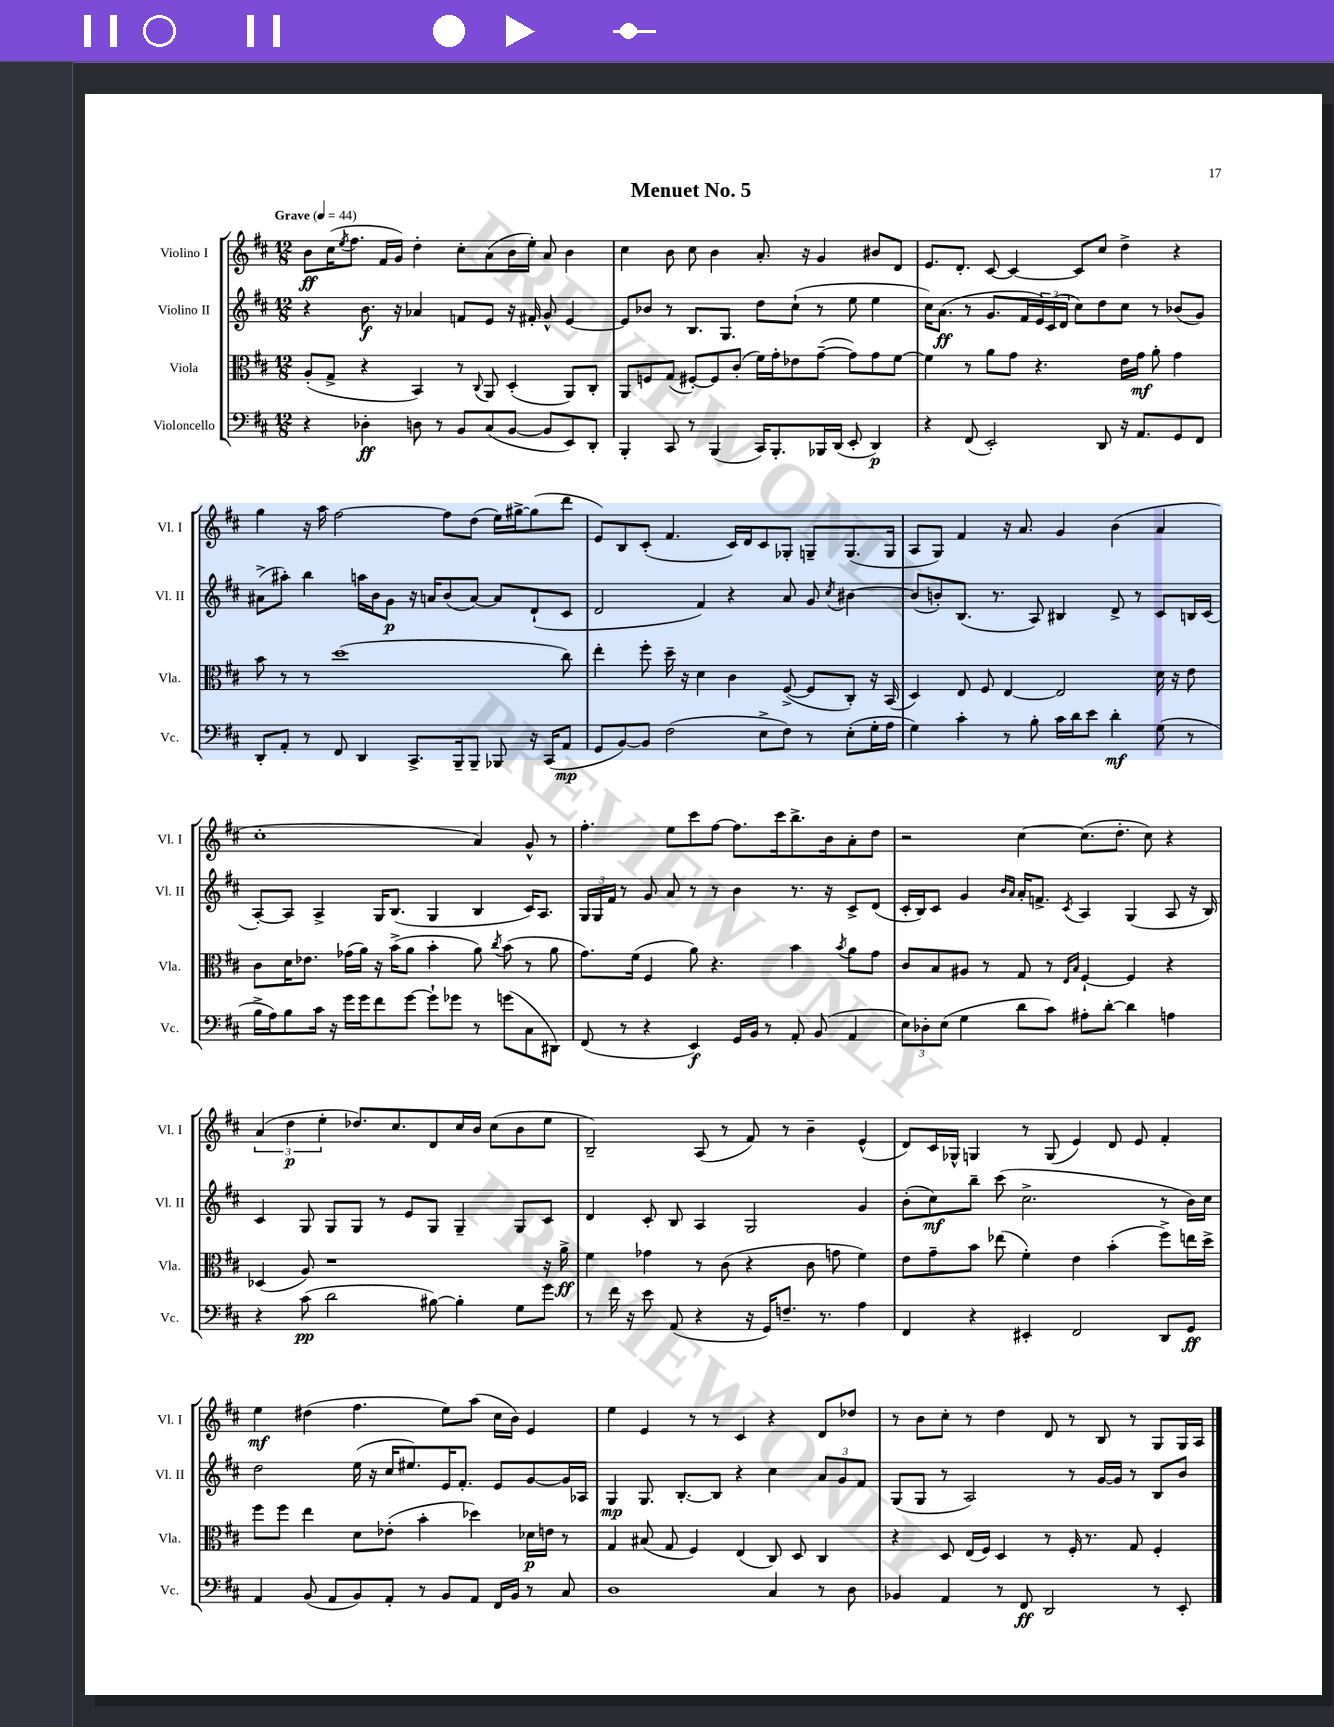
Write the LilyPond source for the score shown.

\header { title = "Menuet No. 5" }
<<
\new StaffGroup <<
\new Staff = "s0" \with { instrumentName = "Violino I" shortInstrumentName = "Vl. I" } {
    \clef treble \key d \major \numericTimeSignature \time 12/8 \tempo "Grave" 4 = 44
    b'8\ff cis''16( \acciaccatura { e''8 } fis''8. fis'16 g'16) d''4-. cis''8-. a'8( b'16 e''16-.) a'8 b'4 |
    cis''4 b'8 cis''8 b'4 a'8.-. r16 g'4 bis'8 d'8 |
    e'8. d'8.-. cis'8~ cis'4~ cis'8 cis''8 d''4-> r4 |
    g''4 r16 a''16 fis''2~ fis''8 d''8( e''16) gis''16~-> gis''8( d'''8 |
    e'8) b8 cis'8-.( fis'4. cis'16) d'16 cis'8 ges8-. g8-- g8.( g16 |
    a8 g8) fis'4 r16 a'8. g'4 b'4( a'4 |
    cis''1-. a'4) g'8-^ r8 |
    fis''4.-. e''8 cis'''8 fis''8~ fis''8. cis'''16 b''8.-> b'16 a'8-. d''8 |
    r2 cis''4~ cis''8.( d''8.-. cis''8) r4 |
    \tuplet 3/2 { a'4( d''4\p e''4-. } des''8.) cis''8. d'8 cis''16 b'16 cis''8( b'8 e''8 |
    b2--) a8( r8 fis'8) r8 b'4-- e'4-^( |
    d'8) cis'16 ges16-^ g4 r8 g8( e'4) d'8 e'8 fis'4-. |
    e''4\mf dis''4( fis''4. e''8) a''8( cis''16 b'16) e'4 |
    e''4 e'4 r8 r8 cis'4 r4 d'8 des''8 |
    r8 b'8 cis''8-. r8 d''4 d'8 r8 b8 r8 g8 g16 a16 \bar "|." |
}
\new Staff = "s1" \with { instrumentName = "Violino II" shortInstrumentName = "Vl. II" } {
    \clef treble \key d \major \numericTimeSignature \time 12/8
    r4 b'8.\f r16 aes'4 f'8 e'8 r16 fis'16-. g'8-^ e'4~ |
    e'8 bes'8 r8 b8. g8. d''8 cis''8-!( r8 e''8 e''4 |
    cis''16) a'8.\ff( r8 g'8. fis'16 \tuplet 3/2 { e'16) cis'16( d'16 } cis''8) d''8 cis''8 r8 bes'8( g'8) |
    ais'8->( ais''8-.) b''4 a''16 b'16 g'8\p r16 a'16 b'8( a'8~) a'8 d'8-!( cis'8 |
    d'2 fis'4) r4 a'8 g'8 \acciaccatura { cis''8 } bis'4~ |
    bis'8( b'8-.) b8.( r8. a8) bis4 d'8-> r8 cis'8 b16 cis'16( |
    a8~-.) a8 a4-> g16 b8.( g4 b4 cis'16) a8. |
    \tuplet 3/2 { g16 g16 fis'16 } r8 g'8 a'8 r8 r8 b'4 r8. r16 cis'8-> d'8( |
    cis'16-. b16) cis'8 g'4 \grace { b'16 a'16 } a'16-. f'8.-> \acciaccatura { cis'8 } a4 g4( a8 r16 b16) |
    cis'4 g8 g8 g8 r8 e'8 g8 g4-- g8 cis'8 |
    d'4 cis'8-. b8 a4 g2 g'4 |
    b'8-.( cis''8\mf) b''8-- cis'''8( cis''2.-> r8 b'16) cis''16 |
    d''2 e''16( r16 cis''16 eis''8.) e'16 fis'8.-. e'8 g'8~ g'16 aes16 |
    g4\mp g8. b8.~-. b8 r4 cis''4 \tuplet 3/2 { a'8 g'8 fis'8 } |
    g8( g8 r8 a2) r8 g'16~ g'16 r8 b8 b'8 \bar "|." |
}
\new Staff = "s2" \with { instrumentName = "Viola" shortInstrumentName = "Vla." } {
    \clef alto \key d \major \numericTimeSignature \time 12/8
    a8-.( g8-> r4 b,4) r8 \appoggiatura { cis8 } a,8 d4-.( a,8) cis8-. |
    a,8 f8 g8( fis8~-.) fis8 cis'8-.( fis'16) g'16-. ees'8 g'8~--( g'8) g'8 fis'8~ |
    fis'4 r8 a'8 g'8 r4. e'16 g'16\mf a'8-. g'4 |
    b'8 r8 r8 d''1( cis''8) |
    e''4-. fis''8-. d''16-- r16 d'4 cis'4 fis8~->( fis8 cis8-.) r16 b,16( |
    d4) e8 fis8 e4~ e2 d'16 r16 e'8 |
    cis'8 d'16 ees'8. ges'16( a'16) r16 b'16->( a'8 b'4-. a'8) \acciaccatura { cis''8 } b'8( r8 a'8 |
    g'8.) fis'16( fis4 a'8) r4. b'4 \acciaccatura { b'8 } a'8 g'8 |
    cis'8 b8 ais8 r8 g8 r8 \grace { e16 b16 } fis4~-! fis4 r4 |
    des4( a8) r1 r16 a'16->\ff |
    fis'4 ges'4 r8 cis'8( r4 cis'8 g'8 fis'4) |
    e'8 g'8-- b'8 ees''8( fis'4-.) e'4 b'4-.( fis''8->) e''16 d''16-> |
    fis''8 fis''8 e''4 d'8 ees'8-.( b'4-. des''4) des'16\p e'16 r8 |
    g4 bis8( g8 fis4) e4( cis8) d8 cis4 |
    r4 d8 e16( fis16) d4 r8 fis16-. r8. g8 fis4-. \bar "|." |
}
\new Staff = "s3" \with { instrumentName = "Violoncello" shortInstrumentName = "Vc." } {
    \clef bass \key d \major \numericTimeSignature \time 12/8
    r4 des4-.\ff d8 r8 b,8 cis8( b,8~ b,8 e,8) d,8-. |
    b,,4-. cis,8 r8 b,,4( cis,16) b,,8.-. bes,,16 d,16( e,8-. d,4\p) |
    r4 fis,8( e,2-.) d,8 r16 a,8. g,8 fis,8 |
    d,8-. a,8-. r8 fis,8 d,4 cis,8.-> b,,16-- b,,8-- bes,,8 r16 cis,16( a,8\mp |
    g,8 b,8~) b,8 fis2( e8-> fis8) r8 e8-.( g16-. a16 |
    g4) cis'4-. r8 b8-. cis'16 d'16 e'8 d'4-.\mf g8( r8 |
    b16-> a16) b8 cis'16 r16 g'16 g'16 fis'8 g'8~ g'8-! ges'8 r8 g'8( cis8 dis,8) |
    fis,8( r8 r4 e,4\f) g,16 b,16 r8 a,8-. b,8( a,4 |
    \tuplet 3/2 { e8) des8-. e8( } g4 d'8 cis'8) ais8-. d'8~-. d'4 a4 |
    r4 cis'8\pp( d'2 bis8~) bis4-. g8 g'8 |
    r8 fis'16 r16 e'8 a,8( r4 r16 g,16) f8.-- r8. a4 |
    fis,4 r4 eis,4-. fis,2 d,8 g,8\ff |
    a,4 b,8( a,8 b,8) a,8-. r8 b,8 a,8 fis,16 b,16 r8 cis8 |
    d1 cis4 r8 d8 |
    bes,4 a,4 r8 fis,8\ff d,2 r8 e,8-. \bar "|." |
}
>>
>>
\layout { \context { \Score \remove "Bar_number_engraver" } }
